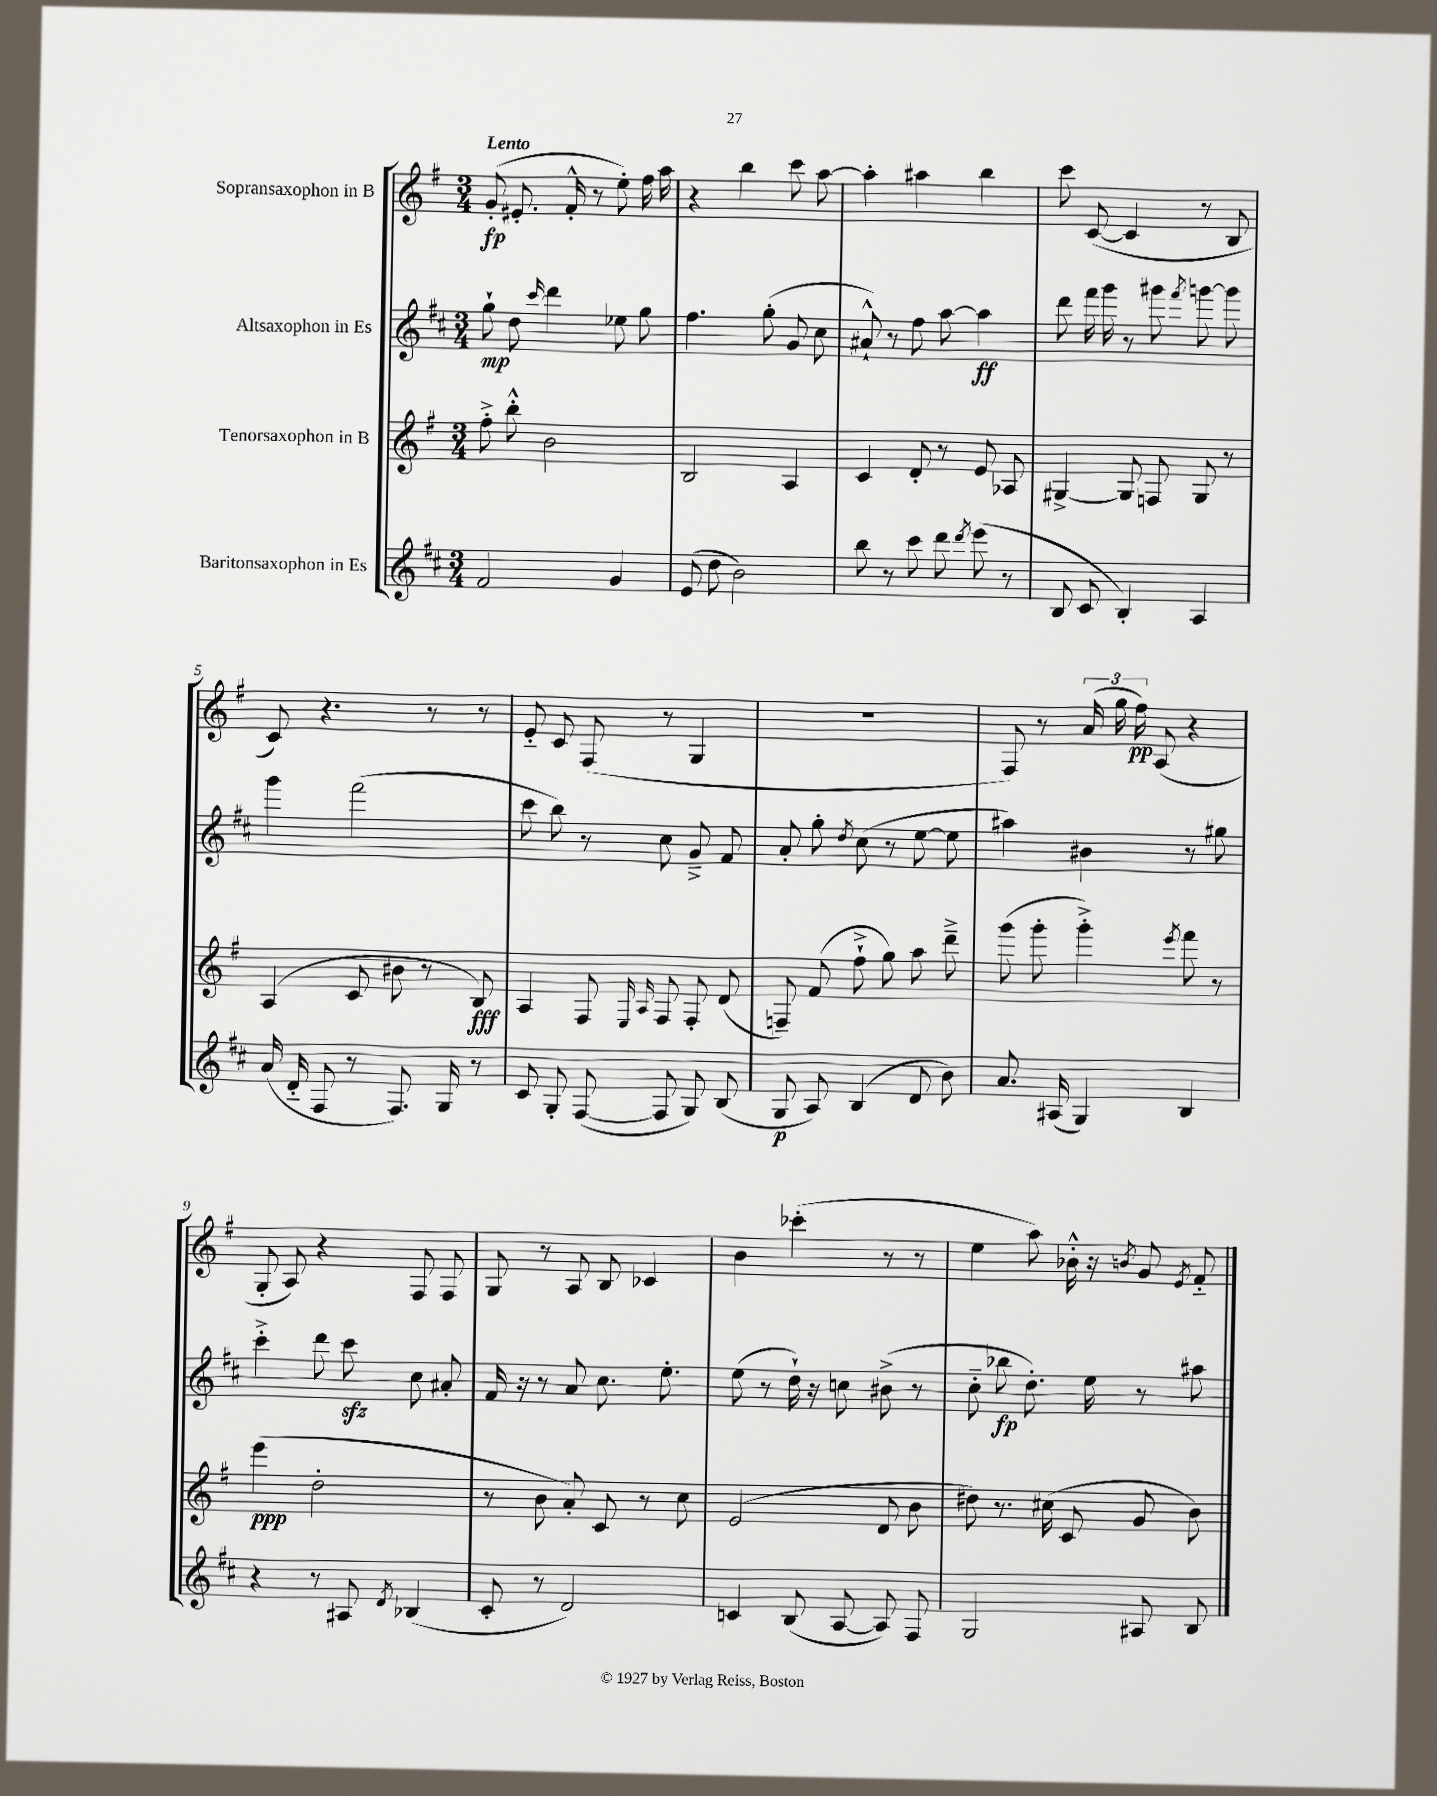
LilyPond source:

<<
\new StaffGroup <<
\new Staff = "s0" \with { instrumentName = "Sopransaxophon in B" } {
    \clef treble \key g \major \numericTimeSignature \time 3/4 \tempo "Lento"
    \autoBeamOff g'8-.\fp( eis'8.-. fis'16-.-^ r8 e''8-.) fis''16 a''16 |
    r4 b''4 c'''8 a''8~ |
    a''4-. ais''4 b''4 |
    c'''8 c'8~( c'4 r8 b8 |
    c'8) r4. r8 r8 |
    e'8-_ c'8 fis8( r8 g4 |
    R2. |
    fis8) r8 \tuplet 3/2 { a'16( g''16 fis''16\pp) } a8( r4 |
    g8-. a8) r4 fis8 fis8 |
    g8 r8 a8 b8 ces'4 |
    b'4 ces'''4-.( r8 r8 |
    e''4 a''8) bes'16-.-^ r16 \acciaccatura { b'8 } g'8 \acciaccatura { e'8 } fis'8-_ \bar "|." |
}
\new Staff = "s1" \with { instrumentName = "Altsaxophon in Es" } {
    \clef treble \key d \major \numericTimeSignature \time 3/4
    \autoBeamOff g''8-!\mp d''8 \grace { cis'''16 } d'''4 ees''8 g''8 |
    fis''4. g''8-.( g'8 cis''8 |
    ais'8-!-^) r8 fis''8 a''8~ a''4\ff |
    d'''8 fis'''16 g'''16 r8 gis'''8 \acciaccatura { fis'''8 } g'''8~ g'''8 |
    g'''4 fis'''2( |
    cis'''8 b''8) r8 cis''8 g'8---> fis'8 |
    a'8-. g''8-. \acciaccatura { d''8 } cis''8( r8 e''8~ e''8 |
    ais''4) bis'4 r8 gis''8 |
    cis'''4-.-> d'''8 cis'''8\sfz cis''8 ais'8-. |
    fis'16 r16 r8 a'8 cis''8. e''8.-. |
    e''8( r8 d''16-!) r16 c''8 bis'8->( r8 |
    cis''8-_ bes''8\fp d''8.-.) e''16 r8 ais''8 \bar "|." |
}
\new Staff = "s2" \with { instrumentName = "Tenorsaxophon in B" } {
    \clef treble \key g \major \numericTimeSignature \time 3/4
    \autoBeamOff fis''8-.-> b''8-.-^ b'2 |
    b2 a4 |
    c'4 d'8-. r8 e'8 aes8 |
    gis4~-> gis8 f8 gis8 r8 |
    a4( c'8 bis'8 r8 b8\fff) |
    a4 fis8 \grace { e16 a16 } fis8 fis8-. d'8( |
    f8--) fis'8( fis''8-!-> g''8) a''8 d'''8---> |
    g'''8( g'''8-. g'''4-.->) \acciaccatura { e'''8 } fis'''8 r8 |
    e'''4\ppp( d''2-. |
    r8 b'8 a'8-.) c'8 r8 c''8 |
    e'2( d'8 b'8 |
    dis''8) r8. cis''16( c'8 g'8 b'8) \bar "|." |
}
\new Staff = "s3" \with { instrumentName = "Baritonsaxophon in Es" } {
    \clef treble \key d \major \numericTimeSignature \time 3/4
    \autoBeamOff fis'2 g'4 |
    e'8( d''8 b'2) |
    b''8 r8 cis'''8 d'''8 \acciaccatura { d'''8 } e'''8( r8 |
    b8 cis'8 b4-.) a4 |
    a'16( d'16-_ fis8 r8 fis8.) g16 r8 |
    cis'8 g8-. fis8~( fis8 g8) b8( |
    g8\p a8) b4( d'8 b'8) |
    a'8. ais16( g4) b4 |
    r4 r8 ais8 \acciaccatura { d'8 } bes4( |
    cis'8-. r8 d'2) |
    c'4 b8( a8~ a8) fis8 |
    g2 ais8 b8 \bar "|." |
}
>>
>>
